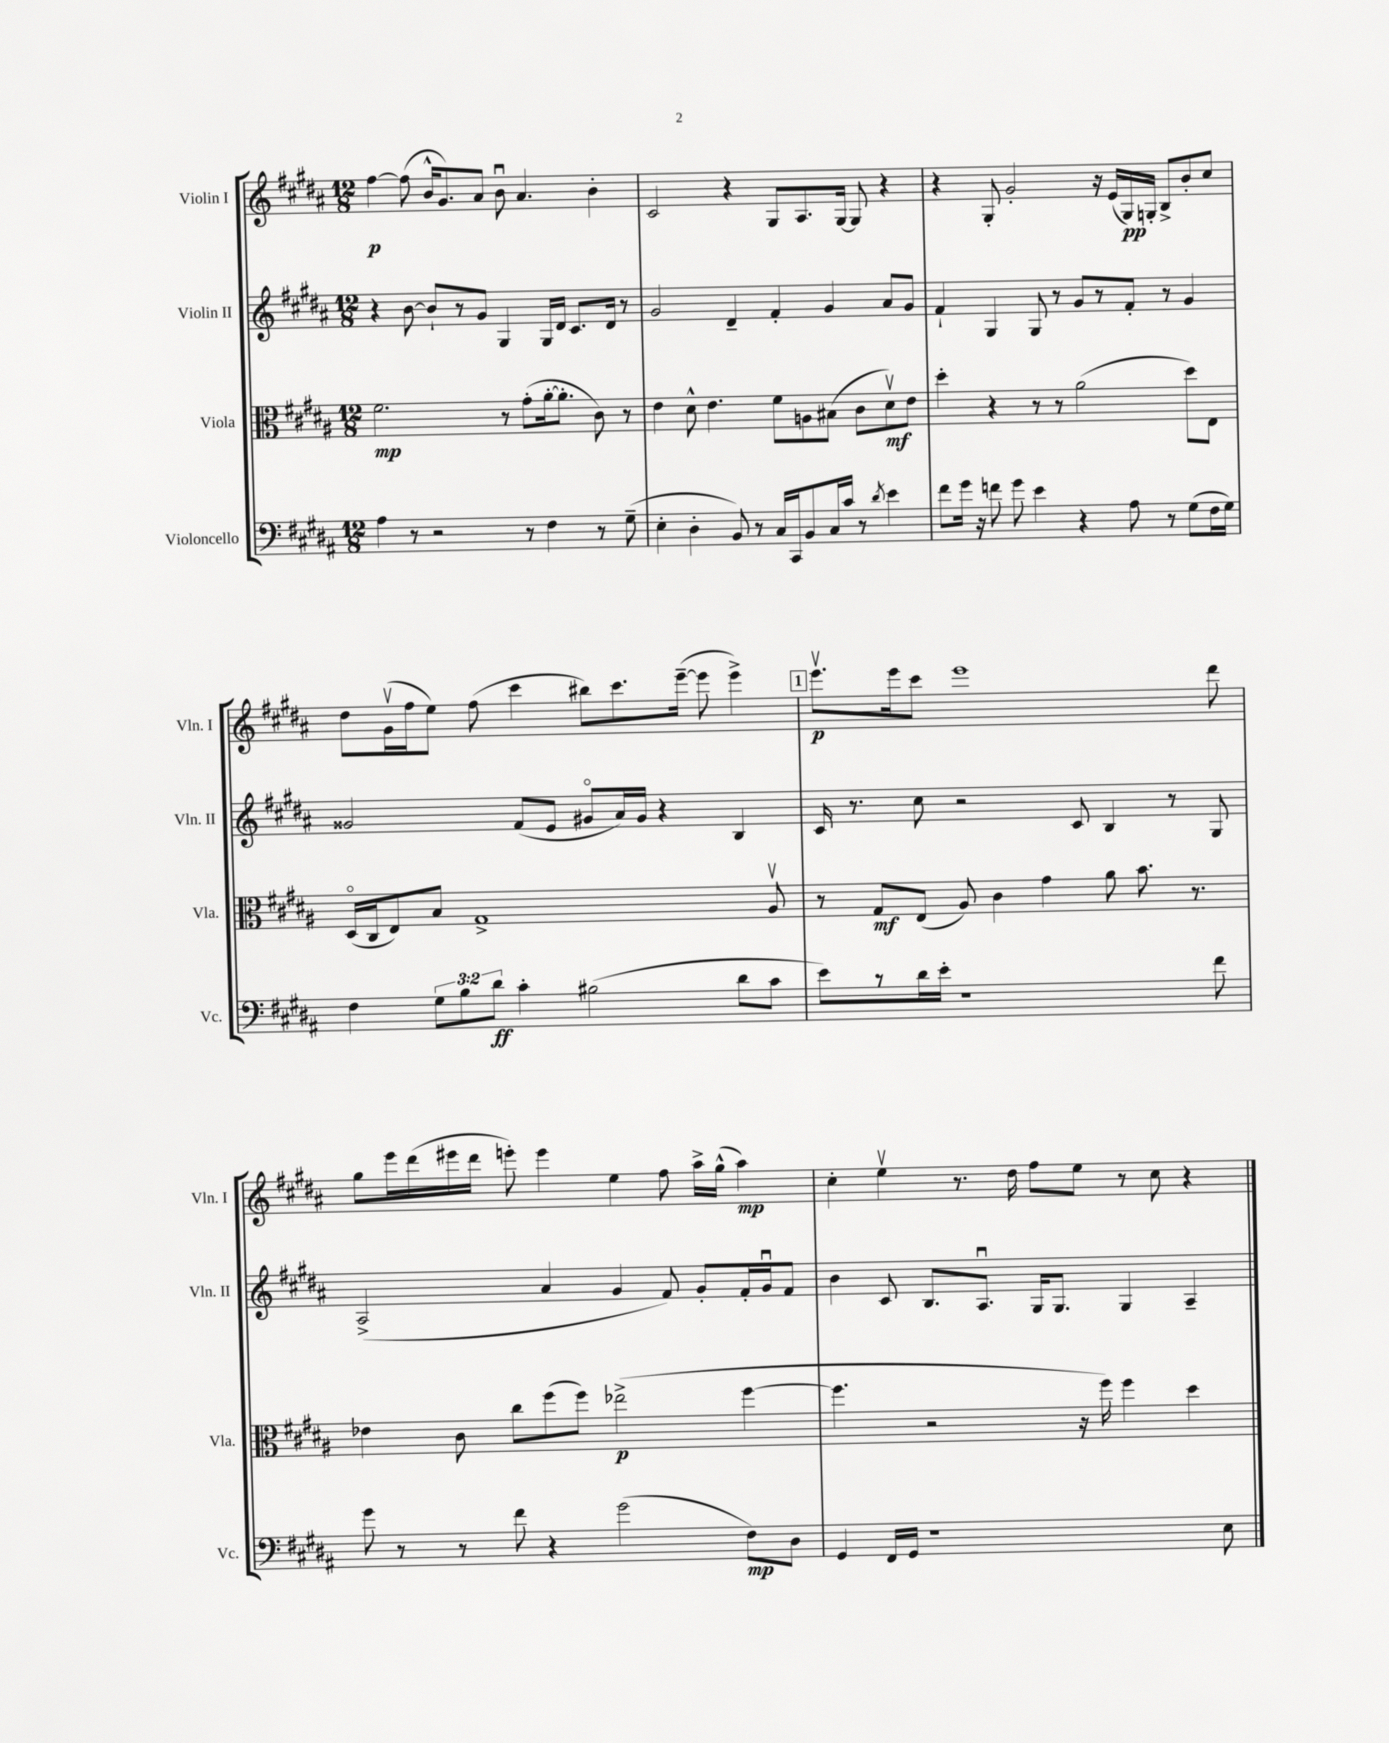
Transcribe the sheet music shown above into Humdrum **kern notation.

**kern	**dynam	**kern	**dynam	**kern	**kern	**dynam
*part4	*part4	*part3	*part3	*part2	*part1	*part1
*staff4	*staff4	*staff3	*staff3	*staff2	*staff1	*staff1
*I"Violoncello	*	*I"Viola	*	*I"Violin II	*I"Violin I	*
*I'Vc.	*	*I'Vla.	*	*I'Vln. II	*I'Vln. I	*
*clefF4	*	*clefC3	*	*clefG2	*clefG2	*
*k[f#c#g#d#a#]	*	*k[f#c#g#d#a#]	*	*k[f#c#g#d#a#]	*k[f#c#g#d#a#]	*
*M12/8	*	*M12/8	*	*M12/8	*M12/8	*
=1	=1	=1	=1	=1	=1	=1
4A#\	.	2.f#\	mp	4r	[4ff#\	p
8r	.	.	.	[8b\	(8ff#\]	.
2r	.	.	.	8b`/L]	16b^^/KL	.
.	.	.	.	.	8.g#/)	.
.	.	.	.	8r	.	.
.	.	.	.	8g#/J	8a#/J	.
.	.	8r	.	4G#/	8bu\	.
8r	.	(8g#'\L	.	.	4.a#/	.
4F#\	.	[16a#'\k	.	16G#/LL	.	.
.	.	8.a#'\J]	.	16d#/JJ	.	.
.	.	.	.	8.c#/L	.	.
8r	.	8c#\)	.	.	4b'\	.
.	.	.	.	16d#/Jk	.	.
(8G#~\	.	8r	.	8r	.	.
=2	=2	=2	=2	=2	=2	=2
4E'\	.	4e\	.	2g#/	2c#/	.
4D#'\	.	8d#^^\	.	.	.	.
.	.	4.e\	.	.	.	.
8BB/)	.	.	.	4d#~/	4r	.
8r	.	.	.	.	.	.
16C#/LL	.	8f#\L	.	4f#'/	8G#/L	.
16CC#/J	.	.	.	.	.	.
8BB/	.	8An\	.	.	8.A#/	.
16C#/L	.	(8B#X\J	.	4g#/	.	.
16c#/JJ	.	.	.	.	[16G#/Jk	.
8r	.	8c#\L	.	.	8G#/]	.
8qd#/	.	.	.	.	.	.
4e\	.	8d#v\)	mf	8a#/L	4r	.
.	.	8e\J	.	8g#/J	.	.
=3	=3	=3	=3	=3	=3	=3
8f#\L	.	4dd#'\	.	4f#`/	4r	.
16g#\Jk	.	.	.	.	.	.
16r	.	.	.	.	.	.
8fn\	.	4r	.	4G#/	8G#'/	.
8g#\	.	.	.	.	2g#'/	.
4e\	.	8r	.	8G#/	.	.
.	.	8r	.	8r	.	.
4r	.	(2a#\	.	8g#/L	.	.
.	.	.	.	8r	16r	.
.	.	.	.	.	(16e/LL	.
8A#\	.	.	.	8f#'/J	16G#/)	pp
.	.	.	.	.	16Gn'/JJ	.
8r	.	.	.	8r	8B^/L	.
(8G#\L	.	8dd#\L)	.	4g#/	8b'/	.
16F#\L	.	8E\J	.	.	8cc#/J	.
16G#\JJ)	.	.	.	.	.	.
!!LO:LB:g=z
=4	=4	=4	=4	=4	=4	=4
4F#\	.	(16D#/LL	.	2g##X/	8dd#\L	.
.	.	16C#/J	.	.	.	.
.	.	8E/)	.	.	(16g#v\L	.
.	.	.	.	.	16ff#\J	.
12G#\L	.	8B/J	.	.	8ee\J)	.
12B\	.	.	.	.	.	.
.	.	1G#^	.	.	(8ff#\	.
12d#\J	ff	.	.	.	.	.
4c#'\	.	.	.	(8f#/L	4ccc#\	.
.	.	.	.	8e/J	.	.
(2B#X\	.	.	.	8g#X/L	8bb#X\L)	.
.	.	.	.	16a#/L)	8.ccc#\	.
.	.	.	.	16g#/JJ	.	.
.	.	.	.	4r	.	.
.	.	.	.	.	([16eee~\Jk	.
.	.	.	.	.	8eee\]	.
8d#\L	.	.	.	4B/	4eee^\)	.
8c#\J	.	8A#v/	.	.	.	.
!!LO:REH:place=s1:t=1
=5	=5	=5	=5	=5	=5	=5
8e\L)	.	8r	.	16c#/	8.eeev\L	p
.	.	.	.	8.r	.	.
8r	.	8G#/L	mf	.	.	.
.	.	.	.	.	16eee\k	.
16d#\L	.	(8E/J	.	8cc#\	8ccc#\J	.
16e'\JJ	.	.	.	.	.	.
1r	.	8A#/)	.	2r	1eee	.
.	.	4c#\	.	.	.	.
.	.	4g#\	.	.	.	.
.	.	.	.	8c#/	.	.
.	.	8a#\	.	4B/	.	.
.	.	8.b\	.	.	.	.
.	.	.	.	8r	.	.
.	.	8.r	.	.	.	.
8f#\	.	.	.	8G#/	8ddd#\	.
!!LO:LB:g=z
=6	=6	=6	=6	=6	=6	=6
8g#\	.	4e-X\	.	(2A#^/	8gg#\L	.
8r	.	.	.	.	16eee\L	.
.	.	.	.	.	(16ddd#\	.
8r	.	8c#\	.	.	16eee#X\	.
.	.	.	.	.	16ddd#\JJ	.
8f#\	.	8cc#\L	.	.	8eeen'\)	.
4r	.	(8ff#\	.	4a#/	4eee\	.
.	.	8ff#\J)	.	.	.	.
(2g#\	.	(2ee-X^\	p	4g#/	4ee\	.
.	.	.	.	8f#/)	8ff#\	.
.	.	.	.	8g#'/L	16aa#^\LL	.
.	.	.	.	.	(16gg#^^\JJ	.
8F#\L)	mp	[4ff#\	.	16f#'/L	4aa#\)	mp
.	.	.	.	16g#u/J	.	.
8D#\J	.	.	.	8f#/J	.	.
=7	=7	=7	=7	=7	=7	=7
4GG#/	.	4.ff#\]	.	4b\	4cc#'\	.
16FF#/LL	.	.	.	8c#/	4eev\	.
16GG#/JJ	.	.	.	.	.	.
1r	.	2r	.	8.B/L	.	.
.	.	.	.	.	8.r	.
.	.	.	.	8.A#u/J	.	.
.	.	.	.	.	16dd#\	.
.	.	.	.	16G#/KL	8ff#\L	.
.	.	.	.	8.G#/J	.	.
.	.	16r	.	.	8ee\J	.
.	.	16ff#\)	.	.	.	.
.	.	4ff#\	.	4G#/	8r	.
.	.	.	.	.	8cc#\	.
.	.	4dd#\	.	4A#~/	4r	.
8E\	.	.	.	.	.	.
==	==	==	==	==	==	==
*-	*-	*-	*-	*-	*-	*-
